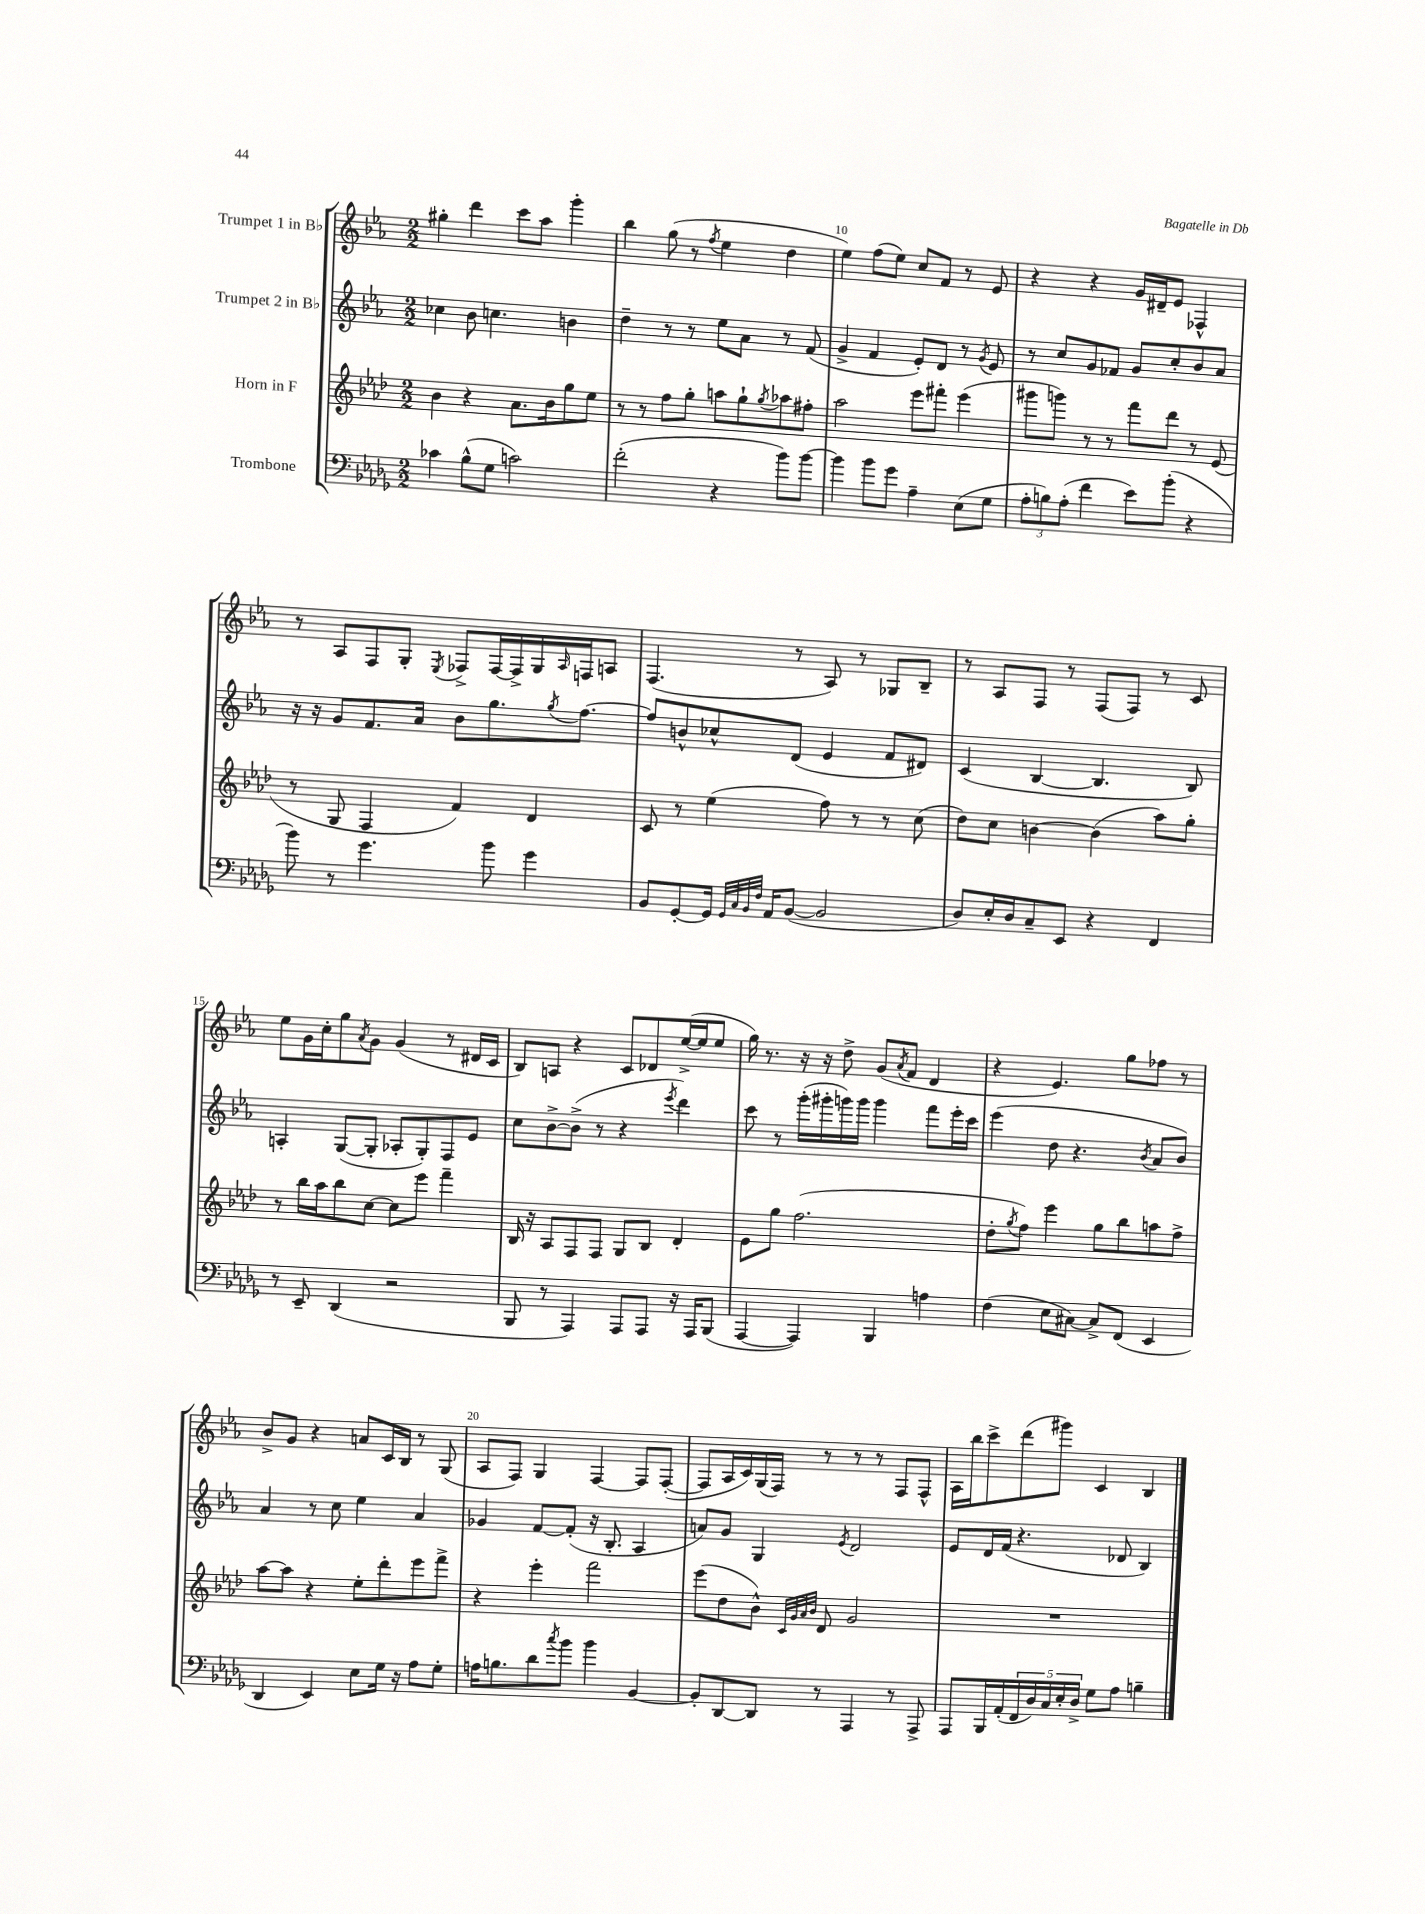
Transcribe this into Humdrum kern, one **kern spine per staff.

**kern	**kern	**kern	**kern
*staff4	*staff3	*staff2	*staff1
*clefF4	*clefG2	*clefG2	*clefG2
*k[b-e-a-d-g-]	*k[b-e-a-d-]	*k[b-e-a-]	*k[b-e-a-]
*M2/2	*M2/2	*M2/2	*M2/2
4c-\	4b-\	4cc-\	4gg#'\
(8B-^^\L	4r	8b-\	4ddd\
8G-\J	.	4.cc\	.
2c\)	8.a-\L	.	8ccc\L
.	.	.	8aa-\J
.	16b-\k	.	.
.	8gg\	4b\	4ggg'\
.	8ee-\J	.	.
=	=	=	=
(2f'\	8r	4dd~\	4bb-\
.	8r	.	.
.	8ff\L	8r	(8gg\
.	8gg'\J	8r	8r
.	.	.	8qff/
4r	8aa\L	8ee-\L	4ee-\
.	8gg`\	8a-\J	.
.	8qgg/	.	.
8b-\L)	8aa-\	8r	4dd\
[8b-\J	8ff#'\J	(8f/	.
=	=	=	=
4b-\]	2aa-\	4g^/	4ee-\)
8b-\L	.	4f/	(8ff\L
8g-\J	.	.	8ee-\J)
4A-~\	8eee-\L	8e-'/L)	8cc/L
.	8fff#'\J	8d/J	8f/J
(8E-\L	(4eee-\	8r	8r
.	.	8qg/	.
8G-\J	.	8e-/	8e-/
=	=	=	=
12A-'\L	8ggg#\L	8r	4r
12B\)	.	.	.
.	8ggg\J)	8cc/L	.
(12A-'\J	.	.	.
4f\	8r	8g/	4r
.	8r	8f-/J	.
8e-\L)	8fff\L	8g/L	16g/LL
.	.	.	16d#~/J
(8b-'\J	8ddd-\J	8cc'/	8e-/J
4r	8r	8b-/	4F-^^/
.	(8e-/	8a-/J	.
=	=	=	=
8b-\)	8r	16r	8r
.	.	16r	.
8r	8G/	8g/L	8A-/L
4.g-\	4F/	8.f/	8F/
.	.	.	8G'/J
.	.	16a-/Jk	.
.	.	.	8qE-/
.	4f/)	8b-\L	8F-^/L
8b-\	.	8.gg\	[16F-/L
.	.	.	16F-^/]
4g-\	4d-/	.	16G/
.	.	8qgg/	16qqA-/
.	.	[8.ff\J	16F/J
.	.	.	8A/J
=	=	=	=
8BB-/L	8c/	8ff/]L	(4.F/
[8GG-'/	8r	8b^^/	.
16GG-/]Jk	(4ee-\	8cc-^^/	.
32qqGG-/LLL	.	.	.
32qqC/	.	.	.
32qqBB-/	.	.	.
32qqF/JJJ	.	.	.
16AA-/LK	.	.	.
([8BB-/J	.	(8d/J	8r
2BB-/]	8ff\)	4e-/	8A-/)
.	8r	.	8r
.	8r	8f/L	8G-/L
.	(8cc\	8d#/J)	8B-~/J
=	=	=	=
8D-/L)	8dd-\L)	(4c/	8r
16E-'/L	8cc\J	.	8A-/L
16D-/J	.	.	.
8C~/	[4b\	[4B-/	8F/J
8EE-/J	.	.	8r
4r	(4b\]	4.B-/]	(8F/L
.	.	.	8F/J)
4FF/	8aa-\L)	.	8r
.	8gg'\J	8B-/)	8c/
=	=	=	=
8r	8r	4A'/	8ee-\L
8EE-~/	16bb-\LL	.	16g\L
.	16aa-\J	.	16cc'\J
(4DD-/	8bb-\	([8G/L	8gg\
.	.	.	8qa-/
.	[8cc\J	8G'/]J	8g\J
2r	8cc\]L	8A-'/L	(4g/
.	8eee-\J	8G'/)	.
.	4fff~\	8F/	8r
.	.	8e-/J	16d#/LL
.	.	.	16c/JJ
=	=	=	=
8BBB-/	16B-/	8cc\L	8B-/L)
.	16r	.	.
8r	8A-/L	[8b-^\	8A/J
4AAA-/)	8F/	(8b-^\]J	4r
.	8F/J	8r	.
8AAA-/L	8G/L	4r	8c/L
8AAA-/J	8B-/J	.	8d-/
.	.	8qeee-/	.
16r	4d-'/	4ddd\)	([16ee-^/L
16AAA-/LK	.	.	16ee-/]J
(8BBB-/J	.	.	8ee-/J
=	=	=	=
[4AAA-/	8e-\L	8ccc\	16gg\)
.	.	.	8.r
.	8gg\J	8r	.
4AAA-/])	(2.ff\	(16ggg'\LL	16r
.	.	16ggg#'\	16r
.	.	16ggg\)	8dd^\
.	.	16ggg\JJ	.
4BBB-/	.	4ggg\	(8g/L
.	.	.	8qa-/
.	.	.	8f/J
4A\	.	8fff\L	4d/
.	.	16eee-'\L	.
.	.	16ccc\JJ	.
=	=	=	=
(4F\	8dd-'\L	(4eee-\	4r
.	8qgg/	.	.
.	8ff\J)	.	.
8E-\L	4eee-\	8dd\	4.e-/)
[8C#\J)	.	4.r	.
8C#^/]L	8gg\L	.	.
(8FF/J	8bb-\	.	8gg\L
.	.	8qb-/	.
4EE-/	8aa\	8a-/L	8ff-\J
.	8ff^\J	8b-/J)	8r
=	=	=	=
4DD-/	[8aa-\L	4a-/	8b-^/L
.	8aa-\]J	.	8g/J
4EE-/)	4r	8r	4r
.	.	8cc\	.
8E-\L	8ee-'\L	4ee-\	8a/L
16G-\Jk	8ddd-'\	.	16c/L
16r	.	.	16B-/JJ
8A-\L	8eee-\	4a-/	8r
8G-'\J	8fff^\J	.	(8G/
=	=	=	=
16A\LK	4r	4g-/	8A-/L
8.B\	.	.	.
.	.	.	8F/J)
8d-\	4eee-'\	[8f/L	4G/
8qcc/	.	.	.
8b-\J	.	(8f'/]J	.
4b-\	2fff\	16r	[4F/
.	.	8.B-'/	.
[4BB-/	.	4A-/	8F/]L
.	.	.	([8F'/J
=	=	=	=
8BB-'/]L	(8eee-\L	8a/L)	8F/]L
[8DD-/	8dd-\	8g/J	16A-/L
.	.	.	16c/)
8DD-/]J	8b-^^\J)	4G/	(16G/
.	.	.	16F/JJ)
.	32qqc/LLL	.	.
.	32qqg/	.	.
.	32qqa-/	.	.
.	32qqb-/JJJ	.	.
8r	8d-/	.	8r
.	.	8qe-/	.
4AAA-/	2g/	2d/	8r
.	.	.	8r
8r	.	.	8F/L
8AAA-^/	.	.	8F^^/J
=	=	=	=
8AAA-/L	1r	8e-/L	16A-\LL
.	.	.	16bb-\J
16BBB-/L	.	16d/L	8ccc^\
(16AA-'/	.	(16f/JJ	.
20FF/	.	4.r	(8ddd\
20D-/)	.	.	.
20C/	.	.	.
.	.	.	8ggg#\J)
20E-'/	.	.	.
20D-^/JJ	.	.	.
8G-\L	.	.	4c/
8A-\J	.	8d-/	.
4B~\	.	4B-/)	4B-/
==	==	==	==
*-	*-	*-	*-
